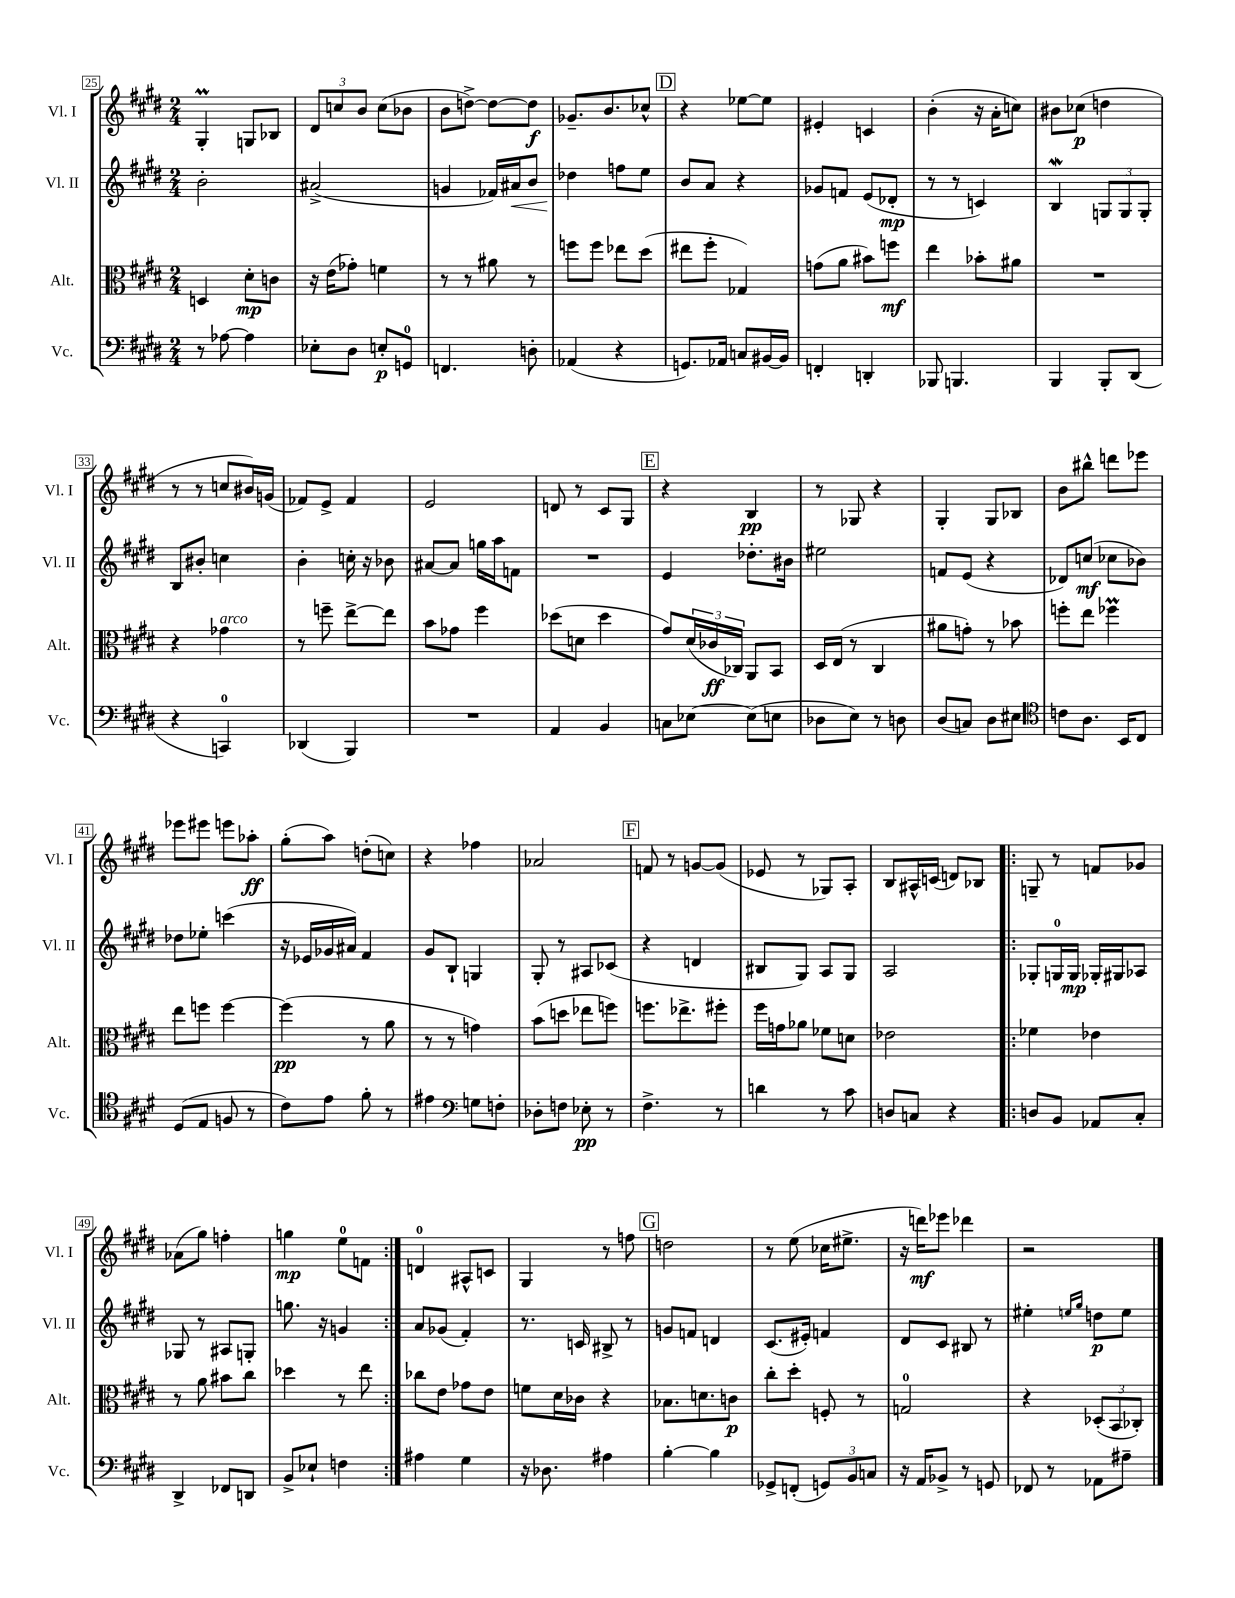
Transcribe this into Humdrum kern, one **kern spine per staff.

**kern	**kern	**kern	**kern
*staff4	*staff3	*staff2	*staff1
*clefF4	*clefC3	*clefG2	*clefG2
*k[f#c#g#d#]	*k[f#c#g#d#]	*k[f#c#g#d#]	*k[f#c#g#d#]
*M2/4	*M2/4	*M2/4	*M2/4
8r	4D/	2b'\	4G#'/
[8A-\	.	.	.
4A-\]	8d#'\L	.	8G/L
.	8c\J	.	8B-/J
=	=	=	=
8E-'\L	16r	(2a#^/	12d#/L
.	(16e\LK	.	.
.	.	.	12cc/
8D#\J	8g-'\J)	.	.
.	.	.	12b/J
8E'/L	4f\	.	(8cc\L
8GG/J	.	.	8b-\J
=	=	=	=
4.FF/	8r	4g/	8b\L
.	8r	.	[8dd^\J)
.	8a#\	16f-/LL)	8dd\_L
.	.	16a#/J	.
8D'\	8r	8b/J	8dd\]J
=	=	=	=
(4AA-/	8ff\L	4dd-\	8.g-~/L
.	8ff\J	.	.
.	.	.	8.b/
4r	8ee-\L	8ff\L	.
.	(8dd#\J	8ee\J	8cc-^^/J
=	=	=	=
8.GG/L)	8ee#\L	8b/L	4r
.	8ff#'\J	8a/J	.
16AA-/Jk	.	.	.
8C/L	4G-/)	4r	[8ee-\L
[16BB#/L	.	.	8ee-\]J
16BB#/]JJ	.	.	.
=	=	=	=
4FF'/	(8g\L	8g-/L	4e#'/
.	8a\J	8f/J	.
4DD'/	8b#\L)	(8e/L	4c/
.	8ff\J	8d-'/J	.
=	=	=	=
8BBB-/	4ee\	8r	(4b'\
4.BBB/	.	8r	.
.	8b-'\L	4c/)	16r
.	.	.	16a'\LK
.	8a#\J	.	8cc\J)
=	=	=	=
4BBB/	2r	4B/	8b#\L
.	.	.	(8cc-\J
8BBB'/L	.	12G/L	4dd\
.	.	12G/	.
(8DD#/J	.	.	.
.	.	12G'/J	.
=	=	=	=
4r	4r	8B/L	8r
.	.	8b#'/J	8r
4CC/)	4g-\	4cc\	8cc/L
.	.	.	16b#/L)
.	.	.	(16g/JJ
=	=	=	=
(4DD-/	8r	4b'\	8f-/L)
.	8ff~\	.	8e^/J
4BBB/)	[8ee^\L	16cc'\	4f-/
.	.	16r	.
.	8ee\]J	8b-\	.
=	=	=	=
2r	8b\L	[8a#/L	2e/
.	8g-\J	8a#/]J	.
.	4ff#\	16gg\LL	.
.	.	16aa\J	.
.	.	8f\J	.
=	=	=	=
4AA/	(8dd-\L	2r	8d/
.	8d\J	.	8r
4BB/	4dd-\	.	8c#/L
.	.	.	8G#/J
=	=	=	=
8C\L	8g#/L)	4e/	4r
[8E-\J	(24d#/L	.	.
.	24c-/	.	.
.	24C-/JJ)	.	.
(8E-\]L	8AA/L	8.dd-'\L	4B/
8E\J	8BB/J	.	.
.	.	16b#\Jk	.
=	=	=	=
8D-\L	16D#/LL	2ee#\	8r
.	(16E/JJ	.	.
8E\J)	8r	.	8G-/
8r	4C#/	.	4r
8D\	.	.	.
=	=	=	=
(8D#/L	8a#\L	8f/L	4G#'/
8C/J)	8g'\J)	(8e/J	.
8D#\L	8r	4r	8G#/L
8E#\J	8b-\	.	8B-/J
=	=	=	=
*clefC4	*	*	*
8c\L	8ff'\L	8d-/L)	8b\L
8.A\J	8ee\J	(8cc/J	8bb#^^\J
.	4ff-\	8cc-\L	8ddd\L
16BB/LK	.	.	.
8C#/J	.	8b-\J)	8eee-\J
=	=	=	=
(8D#/L	8ee\L	8dd-\L	8eee-\L
8E/J	8ff\J	8ee-'\J	8eee#\J
8F/	[4ff\	(4ccc\	8eee\L
8r	.	.	8aa-'\J
=	=	=	=
8c#\L)	(4ff\]	16r	(8gg#'\L
.	.	16e-/LL	.
8e\J	.	16g-/	8aa\J)
.	.	16a#/JJ)	.
8f#'\	8r	4f#/	(8dd'\L
8r	8a\	.	8cc\J)
=	=	=	=
4e#\	8r	8g#/L	4r
.	8r	8B`/J	.
*clefF4	*	*	*
8G\L	4g\)	4G/	4ff-\
8F'\J	.	.	.
=	=	=	=
8D-'\L	(8b\L	8G#'/	2a-/
8F\J	8dd\J	8r	.
8E-'\	8ee-\L	8A#/L	.
8r	8ff\J)	(8c-/J	.
=	=	=	=
4.F#^\	8.ff\L	4r	8f/
.	.	.	8r
.	8.ee-^\	.	.
.	.	4d/	[8g/L
8r	8ff#'\J	.	(8g/]J
=	=	=	=
4d\	16ff#\LL	8B#/L	8e-/
.	16g\J	.	.
.	8a-\J	8G#/J)	8r
8r	8f-\L	8A/L	8G-/L)
8c#\	8d\J	8G#/J	8A'/J
=	=	=	=
8D/L	2e-\	2A/	8B/L
8C/J	.	.	16A#^^/L
.	.	.	(16c/JJ
4r	.	.	8d/L)
.	.	.	8B-/J
=!|:	=!|:	=!|:	=!|:
8D/L	4f-\	8G-'/L	8G~/
8BB/J	.	16G/L	8r
.	.	16G/JJ	.
8AA-/L	4e-\	16G-'/LL	8f/L
.	.	16G#/J	.
8C#'/J	.	8A-/J	8g-/J
=	=	=	=
4DD#^/	8r	8G-/	(8a-\L
.	8a\	8r	8gg#\J)
8FF-/L	8b#\L	8A#/L	4ff'\
8DD/J	8cc#\J	8G'/J	.
=	=	=	=
8BB^/L	4dd-\	8.gg\	4gg\
8E-`/J	.	.	.
.	.	16r	.
4F\	8r	4g/	8ee\L
.	8ee\	.	8f\J
=:|!	=:|!	=:|!	=:|!
4A#\	8cc-\L	8a/L	4d/
.	8e\J	(8g-/J	.
4G#\	8g-\L	4f#'/)	8A#^^/L
.	8e\J	.	8c/J
=	=	=	=
16r	8f\L	8.r	4G#/
8.D-\	.	.	.
.	16d#\L	.	.
.	16c-\JJ	16c/	.
4A#\	4r	8B#^/	8r
.	.	8r	8ff\
=	=	=	=
[4B'\	8.B-\L	8g/L	2dd\
.	.	8f/J	.
.	8.d\	.	.
4B\]	.	4d/	.
.	8c\J	.	.
=	=	=	=
8GG-^/L	8cc#'\L	(8.c#/L	8r
(8FF'/J	8dd#'\J	.	(8ee\
.	.	16e#'/Jk)	.
12GG/L)	8F'/	4f/	16cc-\LK
.	.	.	8.ee#^\J
12BB/	.	.	.
.	8r	.	.
12C/J	.	.	.
=	=	=	=
16r	2G/	8d#/L	16r
16AA/LK	.	.	16ddd\LK)
8BB-^/J	.	8c#/J	8eee-\J
8r	.	8B#/	4ddd-\
8GG/	.	8r	.
=	=	=	=
8FF-/	4r	4ee#'\	2r
8r	.	.	.
.	.	16qqee/LL	.
.	.	16qqgg#/JJ	.
8AA-\L	(12D-'/L	8dd\L	.
.	12BB/	.	.
8A#~\J	.	8ee\J	.
.	12C-'/J)	.	.
==	==	==	==
*-	*-	*-	*-
